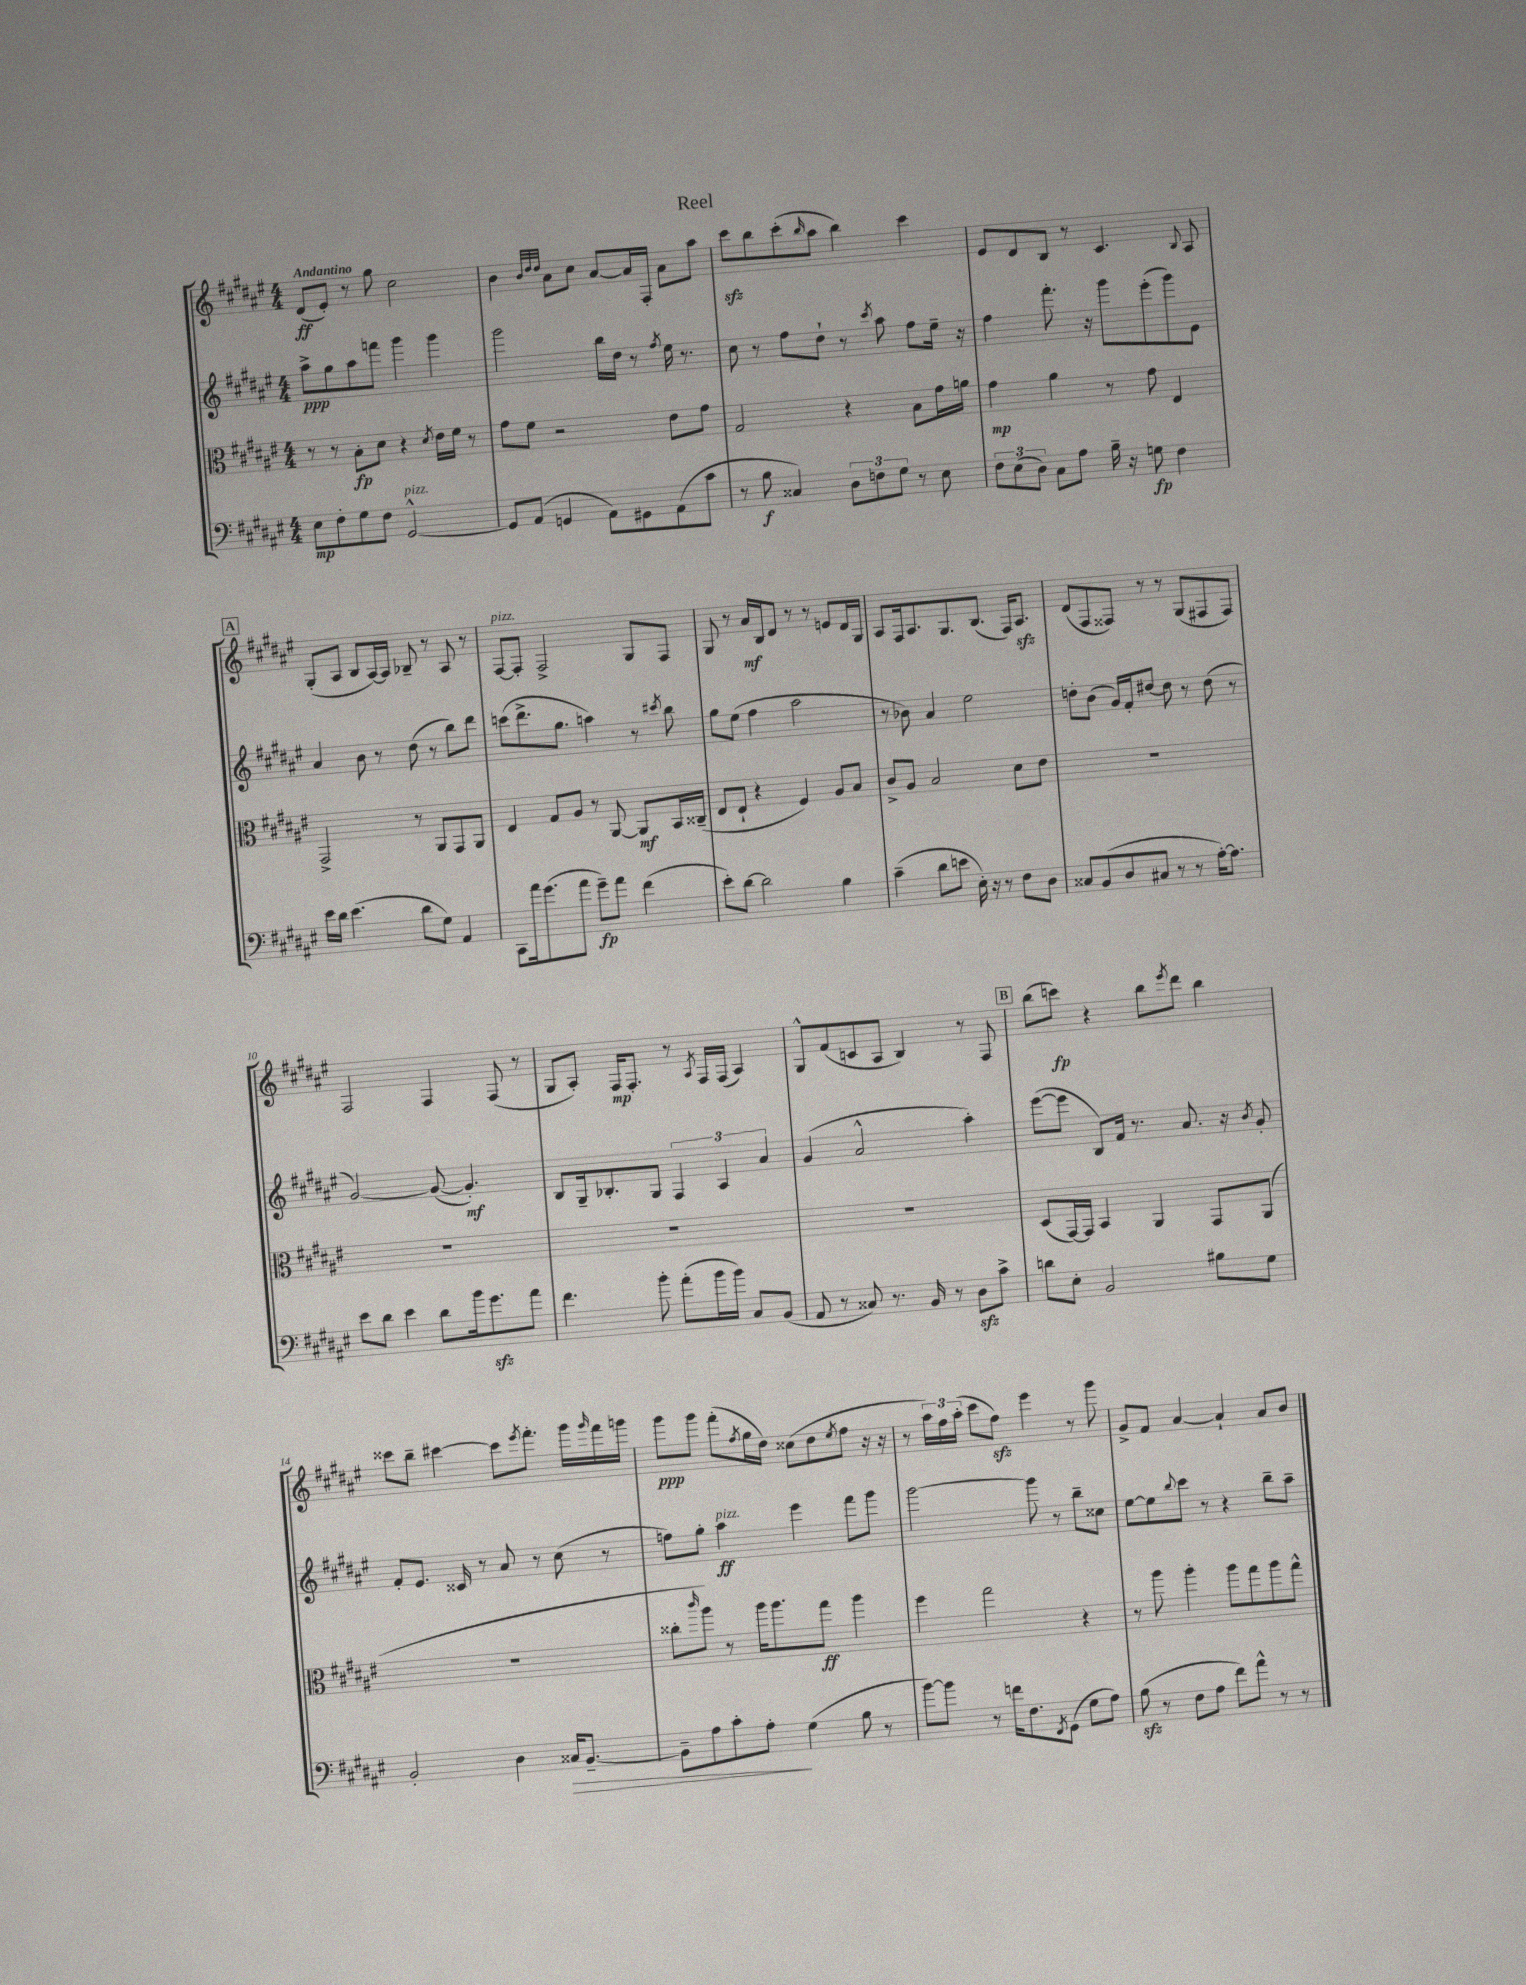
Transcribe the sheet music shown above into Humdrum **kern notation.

**kern	**dynam	**kern	**dynam	**kern	**dynam	**kern	**dynam
*part4	*part4	*part3	*part3	*part2	*part2	*part1	*part1
*staff4	*staff4	*staff3	*staff3	*staff2	*staff2	*staff1	*staff1
*clefF4	*	*clefC3	*	*clefG2	*	*clefG2	*
*k[f#c#g#d#a#e#]	*	*k[f#c#g#d#a#e#]	*	*k[f#c#g#d#a#e#]	*	*k[f#c#g#d#a#e#]	*
*M4/4	*	*M4/4	*	*M4/4	*	*M4/4	*
=1	=1	=1	=1	=1	=1	=1	=1
!	!	!	!	!	!	!LO:TX:a:B:t=Andantino	!
8E#\L	mp	8r	.	8aa#^\L	ppp	(8d#/L	ff
8F#'\	.	8r	.	8gg#\	.	8e#'/J)	.
8G#\	.	8B'\L	fp	8aa#\	.	8r	.
8F#\J	.	8d#\J	.	8fffn\J	.	8gg#\	.
!LO:TX:a:i:t=pizz.	!	!	!	!	!	!	!
[2GG#^^/	.	4r	.	4ggg#\	.	2cc#\	.
.	.	8qd#/	.	.	.	.	.
.	.	16e#\LL	.	4ggg#\	.	.	.
.	.	16f#\JJ	.	.	.	.	.
.	.	8r	.	.	.	.	.
=2	=2	=2	=2	=2	=2	=2	=2
8GG#/L]	.	8g#\L	.	2ggg#\	.	4b\	.
(8AA#/J	.	8f#\J	.	.	.	.	.
.	.	.	.	.	.	32qqb/LLL	.
.	.	.	.	.	.	32qqdd#/	.
.	.	.	.	.	.	32qqdd#/JJJ	.
4GGn/	.	2r	.	.	.	8a#\L	.
.	.	.	.	.	.	8cc#\J	.
8AA#\L)	.	.	.	16bb\LL	.	[8a#/L	.
.	.	.	.	16dd#\JJ	.	.	.
8GG#X\	.	.	.	8r	.	16a#/L]	.
.	.	.	.	.	.	16F#'/JJ	.
.	.	.	.	8qff#/	.	.	.
(8AA#\	.	8e#\L	.	16ee#\	.	8a#\L	.
.	.	.	.	8.r	.	.	.
8c#\J	.	8g#\J	.	.	.	8aa#\J	.
=3	=3	=3	=3	=3	=3	=3	=3
8r	.	2G#/	.	8cc#\	.	8ccc#zz\L	.
8B\	f	.	.	8r	.	8bb\	.
4C##X/)	.	.	.	8ff#\L	.	(8ccc#'\	.
.	.	.	.	.	.	16qqbb/	.
.	.	.	.	8dd#`\J	.	8aa#\J	.
12D#\L	.	4r	.	8r	.	4bb\)	.
12Fn\	.	.	.	.	.	.	.
.	.	.	.	8qccc#/	.	.	.
.	.	.	.	8aa#\	.	.	.
12G#\J	.	.	.	.	.	.	.
8r	.	8B\L	.	8ff#\L	.	4ccc#\	.
8E#\	.	16g#\L	.	16ee#~\Jk	.	.	.
.	.	16an\JJ	.	16r	.	.	.
=4	=4	=4	=4	=4	=4	=4	=4
12F#\L	.	4g#\	mp	4ff#\	.	8e#/L	.
(12E#\	.	.	.	.	.	.	.
.	.	.	.	.	.	8d#/	.
12D#\J)	.	.	.	.	.	.	.
8C#\L	.	4a#\	.	8.fff#'\	.	8B/J	.
8A#\J	.	.	.	.	.	8r	.
.	.	.	.	16r	.	.	.
16B~\	.	8r	.	8ggg#\L	.	4.c#/	.
16r	.	.	.	.	.	.	.
8Gn\	fp	8g#\	.	(8eee#'\	.	.	.
4F#\	.	4E#/	.	8ggg#\)	.	.	.
.	.	.	.	.	.	8qqB/	.
.	.	.	.	8e#\J	.	8A#/	.
!!LO:LB:g=z
!!LO:REH:place=s1:t=A
=5	=5	=5	=5	=5	=5	=5	=5
16e#\LL	.	2GG#^/	.	4a#/	.	(8G#'/L	.
16d#\JJ	.	.	.	.	.	.	.
(4.e#\	.	.	.	.	.	8A#/J	.
.	.	.	.	8b\	.	8B/L	.
.	.	.	.	8r	.	[16A#/L)	.
.	.	.	.	.	.	16A#/JJ]	.
8d#\L	.	8r	.	(8dd#\	.	8B-X~/	.
8G#\J)	.	8AA#/L	.	8r	.	8r	.
4AA#/	.	8GG#/	.	8bb\L)	.	8A#/	.
.	.	8AA#/J	.	8ddd#\J	.	8r	.
=6	=6	=6	=6	=6	=6	=6	=6
!	!	!	!	!	!	!LO:TX:a:i:t=pizz.	!
8CC#\L	.	4E#/	.	(8cccn\L	.	[8F#/L	.
16a#\k	.	.	.	8.ddd#^\	.	8F#'/J]	.
(8.g#\	.	.	.	.	.	.	.
.	.	8G#/L	.	.	.	2F#^/	.
.	.	.	.	8.gg#\J	.	.	.
8a#\J	.	8A#/J	.	.	.	.	.
8g#~\L)	fp	8r	.	4aan\)	.	.	.
8a#\J	.	[8AA#/	.	.	.	.	.
(4f#\	.	8AA#/L]	mf	8r	.	8G#/L	.
.	.	.	.	8qccc#X/	.	.	.
.	.	16BB/L	.	8bb\	.	8F#/J	.
.	.	(16C##X~/JJ	.	.	.	.	.
=7	=7	=7	=7	=7	=7	=7	=7
8e#'\L)	.	8E#/L	.	8gg#\L	.	8G#/	.
[8d#\J	.	8E#`/J	.	(8ee#\J	.	8r	.
2d#\]	.	4r	.	4ff#\	.	16a#/LL	mf
.	.	.	.	.	.	16B/J	.
.	.	.	.	.	.	8d#/J	.
.	.	4F#/)	.	2aa#\	.	8r	.
.	.	.	.	.	.	8r	.
4B\	.	8A#/L	.	.	.	8en/L	.
.	.	8B/J	.	.	.	16d#/L	.
.	.	.	.	.	.	16G#/JJ	.
=8	=8	=8	=8	=8	=8	=8	=8
(4c#~\	.	8c#^/L	.	8r	.	8A#/L	.
.	.	8A#/J	.	8b-X\)	.	16F#/k	.
.	.	.	.	.	.	8.A#/	.
8d#\L	.	2B/	.	4a#/	.	.	.
8en\J	.	.	.	.	.	8.G#/	.
16E#'\)	.	.	.	2ee#\	.	.	.
16r	.	.	.	.	.	(8.B/J	.
8r	.	.	.	.	.	.	.
8F#\L	.	8d#\L	.	.	.	16F#/KL)	.
.	.	.	.	.	.	8.A#zz/J	.
8D#\J	.	8e#\J	.	.	.	.	.
=9	=9	=9	=9	=9	=9	=9	=9
8C##X/L	.	1r	.	8ddn'\L	.	(8d#/L	.
(8BB/	.	.	.	(8b\J	.	8F#/	.
8D#/	.	.	.	16g#/LL)	.	8F##X/J)	.
.	.	.	.	16f#'/J	.	.	.
8C#X/J	.	.	.	[8dd#X/J	.	8r	.
8r	.	.	.	8dd#\]	.	8r	.
8r	.	.	.	8r	.	(8G#/L	.
[16A#'\KL)	.	.	.	(8dd#\	.	8F#X/	.
8.A#\J]	.	.	.	.	.	.	.
.	.	.	.	8r	.	8F#/J)	.
!!LO:LB:g=z
=10	=10	=10	=10	=10	=10	=10	=10
8e#\L	.	1r	.	[2g#/)	.	2F#/	.
8d#\J	.	.	.	.	.	.	.
4e#\	.	.	.	.	.	.	.
8d#\L	.	.	.	(8g#/_	.	4F#/	.
16b\k	.	.	.	4.g#'/])	mf	.	.
8.g#zz\	.	.	.	.	.	.	.
.	.	.	.	.	.	(8F#/	.
8a#\J	.	.	.	.	.	8r	.
=11	=11	=11	=11	=11	=11	=11	=11
4.f#\	.	1r	.	8B/L	.	8G#/L	.
.	.	.	.	16G#~/k	.	8A#'/J)	.
.	.	.	.	8.B-X'/	.	.	.
.	.	.	.	.	.	16F#/KL	mp
.	.	.	.	.	.	8.F#'/J	.
8b'\	.	.	.	8G#/J	.	.	.
(8a#'\L	.	.	.	6F#/	.	8r	.
.	.	.	.	.	.	8qA#/	.
16b\L	.	.	.	.	.	16F#/LL	.
.	.	.	.	6A#/	.	.	.
16b\JJ)	.	.	.	.	.	(16F#/JJ	.
8C#/L	.	.	.	.	.	4A#/)	.
.	.	.	.	6a#/	.	.	.
(8BB/J	.	.	.	.	.	.	.
=12	=12	=12	=12	=12	=12	=12	=12
8AA#/	.	1r	.	(4g#/	.	8G#^^/L	.
8r	.	.	.	.	.	(8f#/	.
8C##X/)	.	.	.	2a#^^/	.	8cn/	.
8.r	.	.	.	.	.	8A#/J	.
.	.	.	.	.	.	4B/)	.
16BB/	.	.	.	.	.	.	.
8r	.	.	.	.	.	.	.
8D#zz\L	.	.	.	4aa#'\)	.	8r	.
8c#^\J	.	.	.	.	.	8F#/	.
!!LO:REH:place=s1:t=B
=13	=13	=13	=13	=13	=13	=13	=13
8dn\L	.	(8D#/L	.	([8eee#\L	.	(8bb\L	.
8E#'\J	.	[16GG#/L)	.	8eee#\J]	.	8cccn\J)	fp
.	.	16GG#/JJ]	.	.	.	.	.
2BB/	.	4BB/	.	8B/L)	.	4r	.
.	.	.	.	16f#/Jk	.	.	.
.	.	.	.	8.r	.	.	.
.	.	4AA#/	.	.	.	8bb\L	.
.	.	.	.	.	.	8qeee#/	.
.	.	.	.	8.a#/	.	8ddd#\J	.
8B#X\L	.	8GG#/L	.	.	.	4bb\	.
.	.	.	.	16r	.	.	.
.	.	.	.	8qb/	.	.	.
8G#\J	.	(8AA#/J	.	8g#'/	.	.	.
!!LO:LB:g=z
=14	=14	=14	=14	=14	=14	=14	=14
2BB'/	.	1r	.	8f#'/L	.	8ccc##X\L	.
.	.	.	.	8.e#/J	.	8bb~\J	.
.	.	.	.	.	.	[4ccc#X\	.
.	.	.	.	16c##X/	.	.	.
.	.	.	.	8r	.	.	.
4D#\	.	.	.	8a#/	.	8ccc#\L]	.
.	.	.	.	.	.	8qeee#/	.
.	.	.	.	8r	.	8.fff#'\J	.
!	!LO:HP:b	!	!	!	!	!	!
16C##X/KL	>	.	.	(8cc#\	.	.	.
[8.BB~/J	.	.	.	.	.	16ggg#\LL	.
.	.	.	.	.	.	16qqggg#/	.
.	.	.	.	8r	.	16fff#\	.
.	.	.	.	.	.	16gggn\JJ	.
=15	=15	=15	=15	=15	=15	=15	=15
8BB~\L]	.	8cc##X'\L	.	8ffn\L)	.	8ggg#\L	ppp
.	.	16qqccc#/	.	.	.	.	.
8A#\	.	8aa#\J)	.	8gg#'\J	.	8ggg#\J	.
!	!	!	!	!LO:TX:a:i:t=pizz.	!	!	!
8c#'\	.	8r	.	4aa#\	ff	(8fff#'\L	.
.	.	.	.	.	.	8qff#/	.
8A#'\J	.	16aa#\KL	.	.	.	16gg#\L	.
.	.	8.aa#\	.	.	.	16dd#\JJ)	.
(4G#\	]	.	.	4eee#\	.	(8cc##X\L	.
.	.	8gg#\J	ff	.	.	8dd#\	.
.	.	.	.	.	.	8qee#/	.
8B\	.	4aa#\	.	8fff#\L	.	8ff#\J	.
8r	.	.	.	8ggg#\J	.	16r	.
.	.	.	.	.	.	16r	.
=16	=16	=16	=16	=16	=16	=16	=16
[8b\L)	.	4ff#\	.	[2ggg#\	.	8r	.
8b\J]	.	.	.	.	.	24aa#\LL)	.
.	.	.	.	.	.	24ff#\	.
.	.	.	.	.	.	(24aa#'\JJ	.
8r	.	2gg#\	.	.	.	8ccc#\L	.
16fn\KL	.	.	.	.	.	8ff#zz\J)	.
8.F#\	.	.	.	.	.	.	.
.	.	.	.	8ggg#\]	.	4eee#\	.
8qFF#/	.	.	.	.	.	.	.
(8GG#\J	.	.	.	8r	.	.	.
8G#\L	.	4r	.	8bb~\L	.	8r	.
8A#\J)	.	.	.	8cc##X\J	.	8ggg#\	.
=17	=17	=17	=17	=17	=17	=17	=17
(8Bzz\	.	8r	.	[8ee#\L	.	8g#^/L	.
8r	.	8aa#\	.	8ee#\]	.	8f#/J	.
.	.	.	.	8qqbb/	.	.	.
8F#\L	.	4aa#'\	.	8ccc#\J	.	[4a#/	.
8A#\J	.	.	.	8r	.	.	.
8f#\L)	.	8aa#\L	.	4r	.	4a#`/]	.
8a#^^\J	.	8gg#\	.	.	.	.	.
8r	.	8aa#\	.	8bb~\L	.	8a#/L	.
8r	.	8gg#^^\J	.	8aa#~\J	.	8b/J	.
==	==	==	==	==	==	==	==
*-	*-	*-	*-	*-	*-	*-	*-
